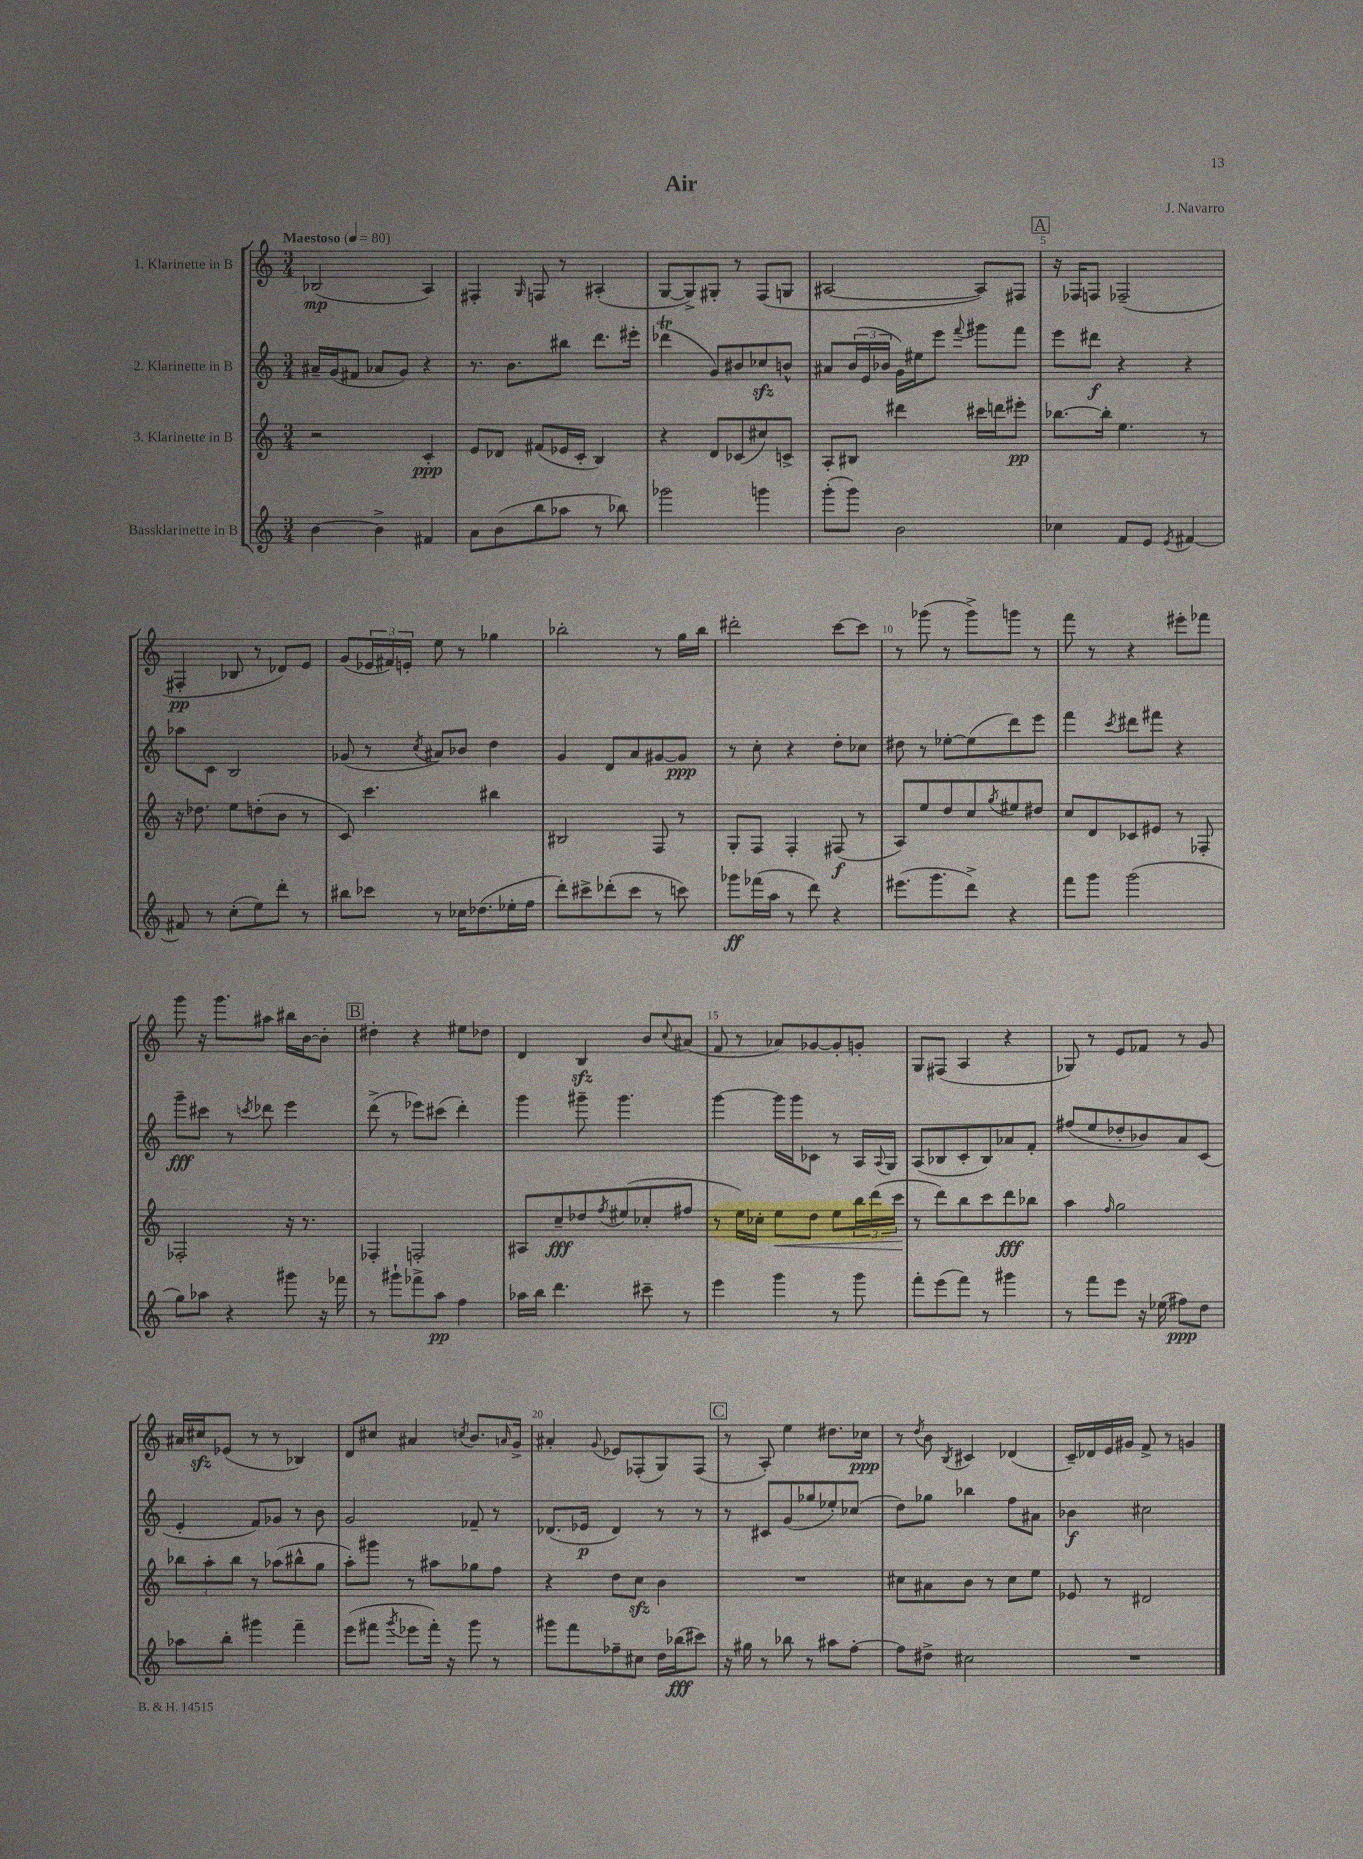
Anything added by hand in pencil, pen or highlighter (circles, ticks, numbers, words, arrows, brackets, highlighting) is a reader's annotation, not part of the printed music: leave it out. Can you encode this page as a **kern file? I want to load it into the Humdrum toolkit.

**kern	**kern	**kern	**kern
*staff4	*staff3	*staff2	*staff1
*clefG2	*clefG2	*clefG2	*clefG2
*k[]	*k[]	*k[]	*k[]
*M3/4	*M3/4	*M3/4	*M3/4
*MM80	*MM80	*MM80	*MM80
[4b\	2r	16a#~/LL	(2B-/
.	.	(16g/J	.
.	.	8f#/J	.
4b^\]	.	8a-/L	.
.	.	8g/J)	.
4f#/	4c'/	4r	4A/)
=	=	=	=
8a\L	8e/L	8.r	4F#'/
(8b\	8d-/J	.	.
.	.	8.b\L	.
.	.	.	16qqG/
8bb\	(8f#/L	.	8F/
8aa-\J	16e-/L	8bb#\J	8r
.	16c'/JJ	.	.
8r	4B/)	8.ddd\L	(4A#'/
8bb-\)	.	.	.
.	.	16eee#'\Jk	.
=	=	=	=
2ggg-\	4r	(4ddd-\	[8G/L
.	.	.	8G^/])
.	8d/L	8g/L)	8G#'/J
.	(8c-/	8b#/	8r
4ggg\	8cc#/)	8cc-/	(8F/L
.	8c^/J	8b^^/J	8G/J
=	=	=	=
(8ggg'\L	8A'/L	8a#/L	[2A#/
8ggg\J)	8B#/J	(24b/L	.
.	.	24e/	.
.	.	24b-/JJ	.
2b\	4ddd#\	16g\LL)	.
.	.	16ee#\J	.
.	.	8eee\J	.
.	.	8qqfff/	.
.	16ccc#\LL	8ggg#\L	8A#/]L)
.	16ddd\J	.	.
.	8eee#'\J	8fff\J	8F#/J
=	=	=	=
4cc-\	[8.bb-\L	8eee\L	16r
.	.	.	16F-/LK
.	.	8ddd#\J	8F/J
.	16bb-'\]Jk	.	.
8f/L	4.ee\	4r	(2F-~/
8e/J	.	.	.
8qe/	.	.	.
[4f#/	.	4r	.
.	8r	.	.
=	=	=	=
8f#/]	16r	8aa-\L	4F#'/
.	8.dd-\	.	.
8r	.	8c\J	.
(8cc'\L	8ee\L	2B/	8B-/
8ee\)	(8dd'\	.	8r
8ddd'\J	8b\J	.	8d-/L)
8r	8r	.	8e/J
=	=	=	=
8bb#\L	8c/)	(8g-/	(8g/L
8ccc-\J	4.ccc\	8r	24e-/L
.	.	.	24f#/)
.	.	.	24e'/JJ
.	.	8qcc/	.
8r	.	8a#/L)	8ee\
16cc-\LK	.	8b-/J	8r
(8.dd-\	.	.	.
.	4bb#\	4dd\	4gg-\
16ee-'\L	.	.	.
16ff\JJ	.	.	.
=	=	=	=
8ddd'\L)	2B#/	4g/	2bb-'\
8ccc#^\	.	.	.
(8ddd-'\	.	8d/L	.
8ccc#\J	.	8a/	.
8r	8F/	[8g#/	8r
8ccc\)	8r	8g#/]J	16gg\LL
.	.	.	16bb-\JJ
=	=	=	=
8ggg-\L	8G'/L	8r	2ddd#'\
(16fff-\L	8F/J	8cc'\	.
16aa\JJ	.	.	.
8r	4F'/	4r	.
8ddd\)	.	.	.
4r	(8F#/	8dd'\L	[8ccc\L
.	8r	8cc-\J	8ccc\]J
=	=	=	=
(8.eee#\L	8A/L)	8dd#\	8r
.	8ee/	8r	(8ggg-\
8.ggg\	.	.	.
.	8dd/	[8ee-'\L	8r
8ddd^\J)	8cc/	(8ee-\]	8ggg-^\L)
.	8qgg/	.	.
4r	8ee#/	8ddd\)	8ggg\J
.	8dd#/J	8eee\J	8r
=	=	=	=
8fff\L	8cc/L	4fff\	8fff\
8ggg\J	8d/	.	8r
.	.	8qccc/	.
(2ggg\	8c-/	8ddd#\L	4r
.	8e#/J	8fff#\J	.
.	8r	4r	8eee#'\L
.	8F-'/	.	8fff-\J
=	=	=	=
8gg\L)	2F-'/	8ggg~\L	8ggg\
8aa-\J	.	8ccc#\J	16r
.	.	.	8.ggg\L
4r	.	8r	.
.	.	8qccc/	.
.	.	8ddd-\	8aa#\J
8ggg#\	16r	4eee\	16bb#\LL
.	8.r	.	[16b\J
16r	.	.	8b'\]J
16fff-\	.	.	.
=	=	=	=
8r	4F-'/	(8ddd^\	4dd#'\
8ggg#`\L	.	8r	.
8fff-^\	2F'/	8eee-\L)	4r
8aa\J	.	(8ccc#\J	.
4ff\	.	4ddd'\)	8ee#\L
.	.	.	8dd-\J
=	=	=	=
16aa-\LL	8A#/L	4ggg\	4d/
16bb\JJ	.	.	.
4.ddd\	8cc~/	.	.
.	8dd-/	8ggg#~\	4B/
.	8qff/	.	.
.	(8ee#/	4.ggg#\	.
8ccc#~\	8cc-'/	.	8b/L
.	.	.	8qqcc/
8r	8ff#/J	.	(8a#/J
=	=	=	=
4eee\	8r	[4ggg\	8f/
.	16ee\LL)	.	8r
.	16cc-'\JJ	.	.
4ggg\	8ee\L	16ggg\]LL	8a-/L)
.	.	16ggg\J	.
.	8dd\J	8c-\J	[8g-/
8r	8ee\L	8r	8g-'/]
8ggg\	24bb\L	16A/LL	8g'/J
.	(24ddd\	.	.
.	.	8qqA/	.
.	.	16G/JJ	.
.	24ccc\JJ	.	.
=	=	=	=
8fff'\L	8r	(8A/L	8G/L
(8eee\	8ddd\L)	8B-/	(8F#/J
8fff\J)	8bb\	8c'/	4A/
8r	8ccc\	8B-/)	.
4ggg#\	8ddd\	8a-/	4r
.	8bb-\J	8f'/J	.
=	=	=	=
8r	4aa\	(8ff#/L	8G-/)
8fff\L	.	8ee/	8r
.	16qqff/	.	.
8eee\J	2gg\	8dd-'/	8e/L
16r	.	8b-/)	8f-/J
(16ee-\	.	.	.
8ff#\L)	.	8a/	8r
8dd\J	.	(8c/J	8g/
=	=	=	=
8aa-\L	12bb-\L	4e'/	16a#/LL
.	.	.	16cc#/J
.	12aa'\	.	.
8bb'\J	.	.	(8e-/J
.	12bb-\J	.	.
4ggg#\	8r	8f/L)	8r
.	(8aa-\L	8g-/J	8r
4fff~\	8bb#^^\	8r	4B-/)
.	8gg\J	8b\	.
=	=	=	=
(8eee\L	8aa'\L)	2g/	8d/L
8fff#\J	8ggg#\J	.	8cc#/J
8qggg/	.	.	.
8eee-\L	8r	.	4a#/
16fff#'\Jk)	8aa#\L	.	.
16r	.	.	.
.	.	.	8qcc/
8ggg\	8gg-\	8f-~/	8.b/L
8r	8ff\J	8r	.
.	.	.	16qqa/
.	.	.	16g^/Jk
=	=	=	=
8ggg#\L	4r	(8.d-/L	4a#'/
8fff\	.	.	.
.	.	16e-/Jk	.
.	.	.	8qqg/
8ff-~\	8dd\L	4d-/)	8e-/L
8cc#\J	8cc\J	.	(8F-'/
16dd\LL	4b\	8r	8G/)
(16bb-\J	.	.	.
8ccc#\J)	.	8r	(8F-/J
=	=	=	=
16r	2.r	8r	8r
16gg#\	.	.	.
8r	.	8c#/L	8A'/)
8bb-\	.	(8g/	4ee\
8r	.	8gg-/	.
8aa#\L	.	8ee-'/)	8.dd#\L
[8ff'\J	.	(8cc-/J	.
.	.	.	16cc-\Jk
=	=	=	=
8ff\]L	8cc#\L	8dd\L)	8r
.	.	.	8qdd/
8dd#^\J	8a#\	8gg-\J	8b\
.	.	.	8qB/
2cc#\	8b\J	4bb-\	4c#/
.	8r	.	.
.	8cc#\L	8ff\L	(4d-/
.	8ee\J	8a#\J	.
=	=	=	=
2.r	8e-/	4b-\	16c~/LL)
.	.	.	16d-/
.	8r	.	16e/
.	.	.	16g#/JJ
.	2d#/	2cc#\	8f^/
.	.	.	8r
.	.	.	4g/
==	==	==	==
*-	*-	*-	*-
